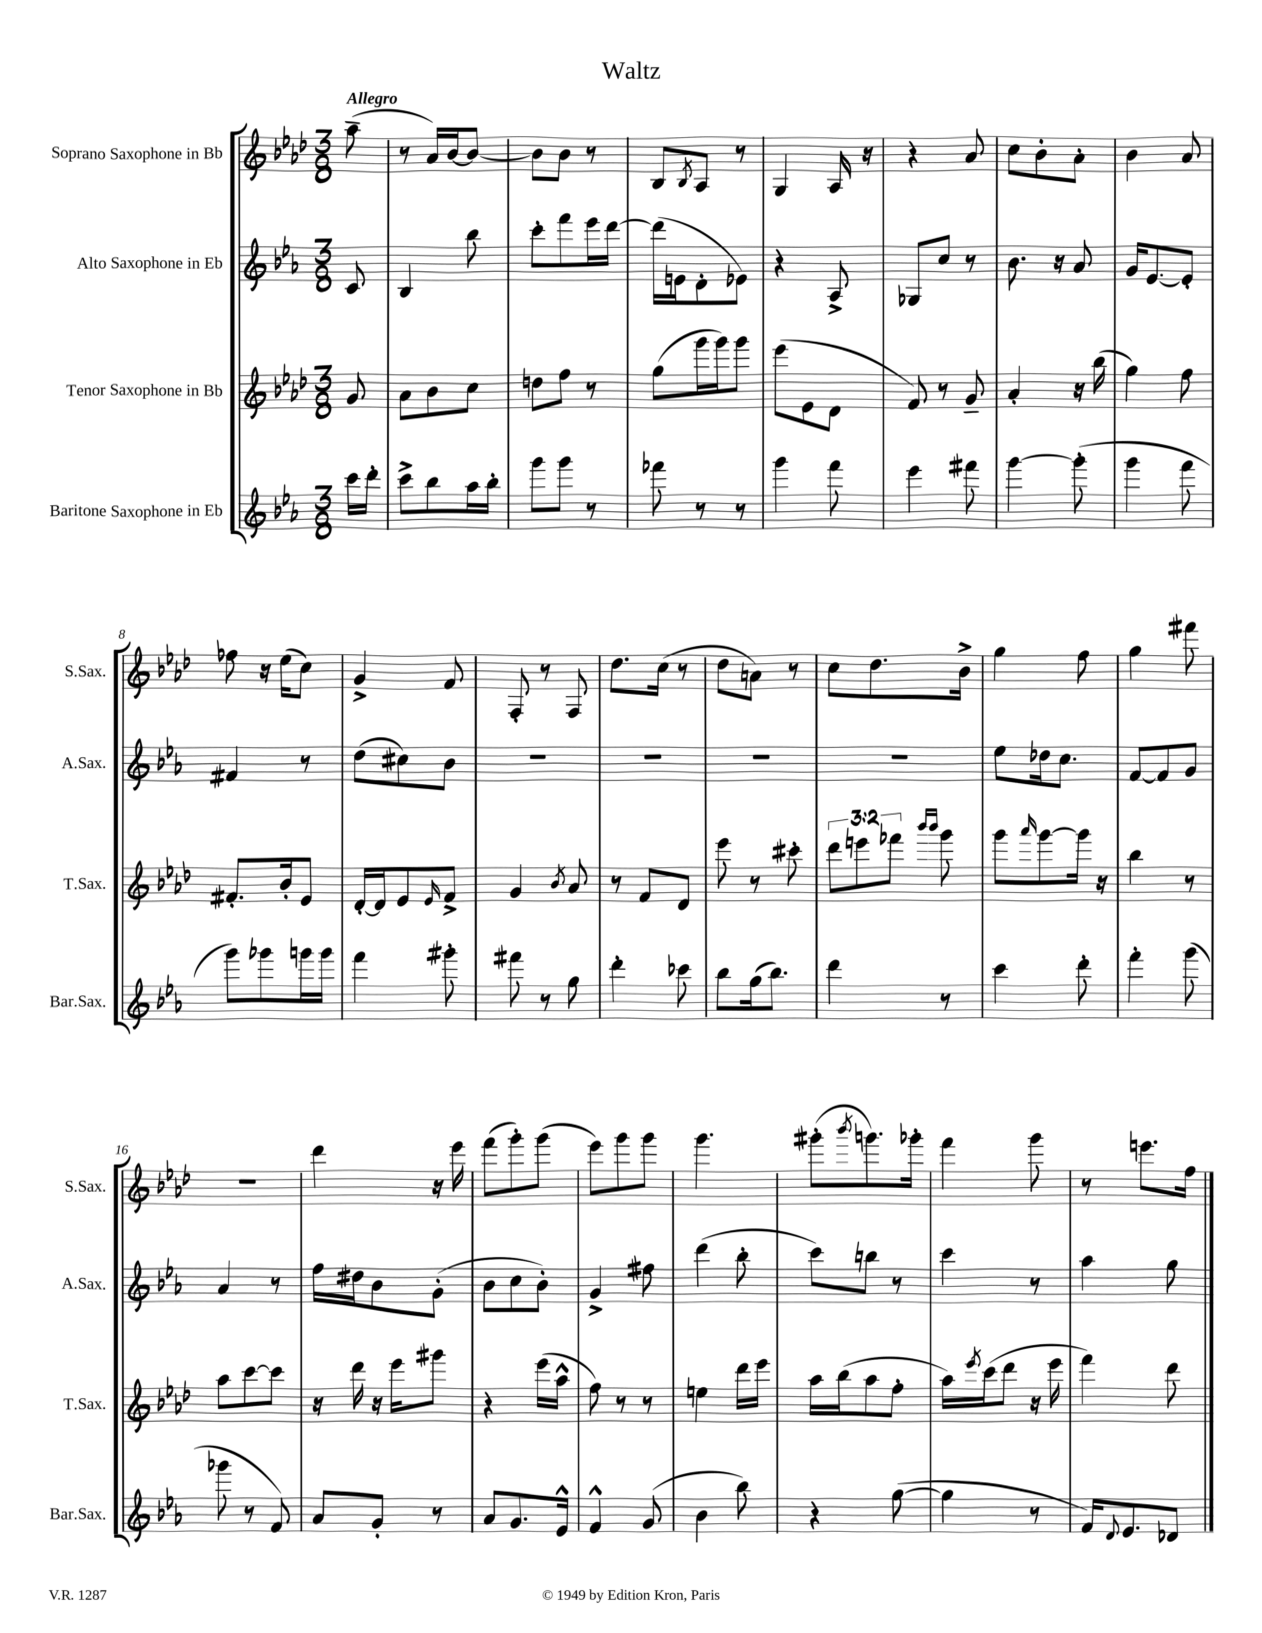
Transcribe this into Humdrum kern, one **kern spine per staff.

**kern	**kern	**kern	**kern
*staff4	*staff3	*staff2	*staff1
*clefG2	*clefG2	*clefG2	*clefG2
*k[b-e-a-]	*k[b-e-a-d-]	*k[b-e-a-]	*k[b-e-a-d-]
*M3/8	*M3/8	*M3/8	*M3/8
16ccc	8g	8c	(8aa-~
16ddd'	.	.	.
=	=	=	=
8ccc^	8a-	4B-	8r
8bb-	8b-	.	16a-)
.	.	.	[16b-
16aa-	8cc	8bb-	8b-_
16bb-'	.	.	.
=	=	=	=
8ggg	8dd	8ccc'	8b-]
8ggg	8ff	8fff	8b-
8r	8r	16eee-	8r
.	.	[16ddd	.
=	=	=	=
8fff-	(8gg	(16ddd]	8B-
.	.	16e	.
.	.	.	8qB-
8r	16ggg	8d'	8A-
.	16ggg)	.	.
8r	8ggg	8e-)	8r
=	=	=	=
4ggg	(8eee-	4r	4G
.	8e-	.	.
8fff	8d-	8A-^	16A-
.	.	.	16r
=	=	=	=
4eee-	8f)	8G-	4r
.	8r	8cc	.
8fff#	8g~	8r	8a-
=	=	=	=
[4ggg	4a-'	8.b-	8cc
.	.	.	8b-'
.	.	16r	.
(8ggg']	16r	8a-	8a-'
.	(16bb-	.	.
=	=	=	=
4ggg	4gg)	16g	4b-
.	.	[8.e-	.
8fff	8ff	8e-']	8a-
=	=	=	=
8ggg)	8.f#'	4f#	8ff-
8ggg-	.	.	16r
.	16b-'	.	(16ee-
16ggg	8e-	8r	8cc)
16ggg	.	.	.
=	=	=	=
4fff	[16d-'	(8dd	4g^
.	16d-]	.	.
.	8e-	8cc#)	.
.	16qqe-	.	.
8ggg#'	8f^	8b-	8f
=	=	=	=
8fff#	4g	4.r	8F'
8r	.	.	8r
.	8qb-	.	.
8gg	8a-	.	8F
=	=	=	=
4ddd'	8r	4.r	8.dd-
.	8f	.	.
.	.	.	(16cc
8ccc-	8d-	.	8r
=	=	=	=
8bb-	8eee-	4.r	8dd-
(16gg	8r	.	8a)
8.bb-)	.	.	.
.	8ccc#'	.	8r
=	=	=	=
4ddd	12ddd-	4.r	8cc
.	12eee	.	.
.	.	.	8.dd-
.	12fff-	.	.
.	16qqbbb-	.	.
.	16qqbbb-	.	.
8r	8ggg	.	.
.	.	.	16b-^
=	=	=	=
4ccc	8ggg	8ee-	4gg
.	16qqaaa-	.	.
.	[8ggg	16dd-	.
.	.	8.cc	.
8ddd'	16ggg]	.	8ff
.	16r	.	.
=	=	=	=
4fff'	4bb-	[8f	4gg
.	.	8f]	.
(8ggg	8r	8g	8fff#
=	=	=	=
8ggg-	8aa-	4a-	4.r
8r	[8ccc	.	.
8f)	8ccc]	8r	.
=	=	=	=
8a-	16r	16ff	4ddd-
.	16ddd-	16dd#	.
8g'	16r	8b-	.
.	16eee-	.	.
8r	8ggg#	(8g'	16r
.	.	.	16eee-
=	=	=	=
8a-	4r	8b-	(8fff
8.g	.	8cc	8ggg')
.	(16eee-	8b-')	(8ggg
16e-^^	16aa-^^	.	.
=	=	=	=
4f^^	8ff)	4g^	8eee-)
.	8r	.	8ggg
(8g	8r	8ff#	8ggg
=	=	=	=
4b-	4ee	(4ddd	4.ggg
8bb-)	16ddd-	8bb-'	.
.	16eee-	.	.
=	=	=	=
4r	16aa-	8ccc)	(8ggg#'
.	(16bb-	.	.
.	.	.	8qbbb-
.	8aa-	8bb	8.ggg)
([8gg	8ff'	8r	.
.	.	.	16ggg-'
=	=	=	=
4gg]	16aa-)	4ccc	4fff
.	8qeee-	.	.
.	(16ccc	.	.
.	8ddd-	.	.
8r	16r	8r	8ggg
.	16eee-	.	.
=	=	=	=
16f)	4fff)	4aa-	8r
8qqd	.	.	.
8.e-	.	.	.
.	.	.	8.eee
8d-	8ddd-	8gg	.
.	.	.	16ff
==	==	==	==
*-	*-	*-	*-
